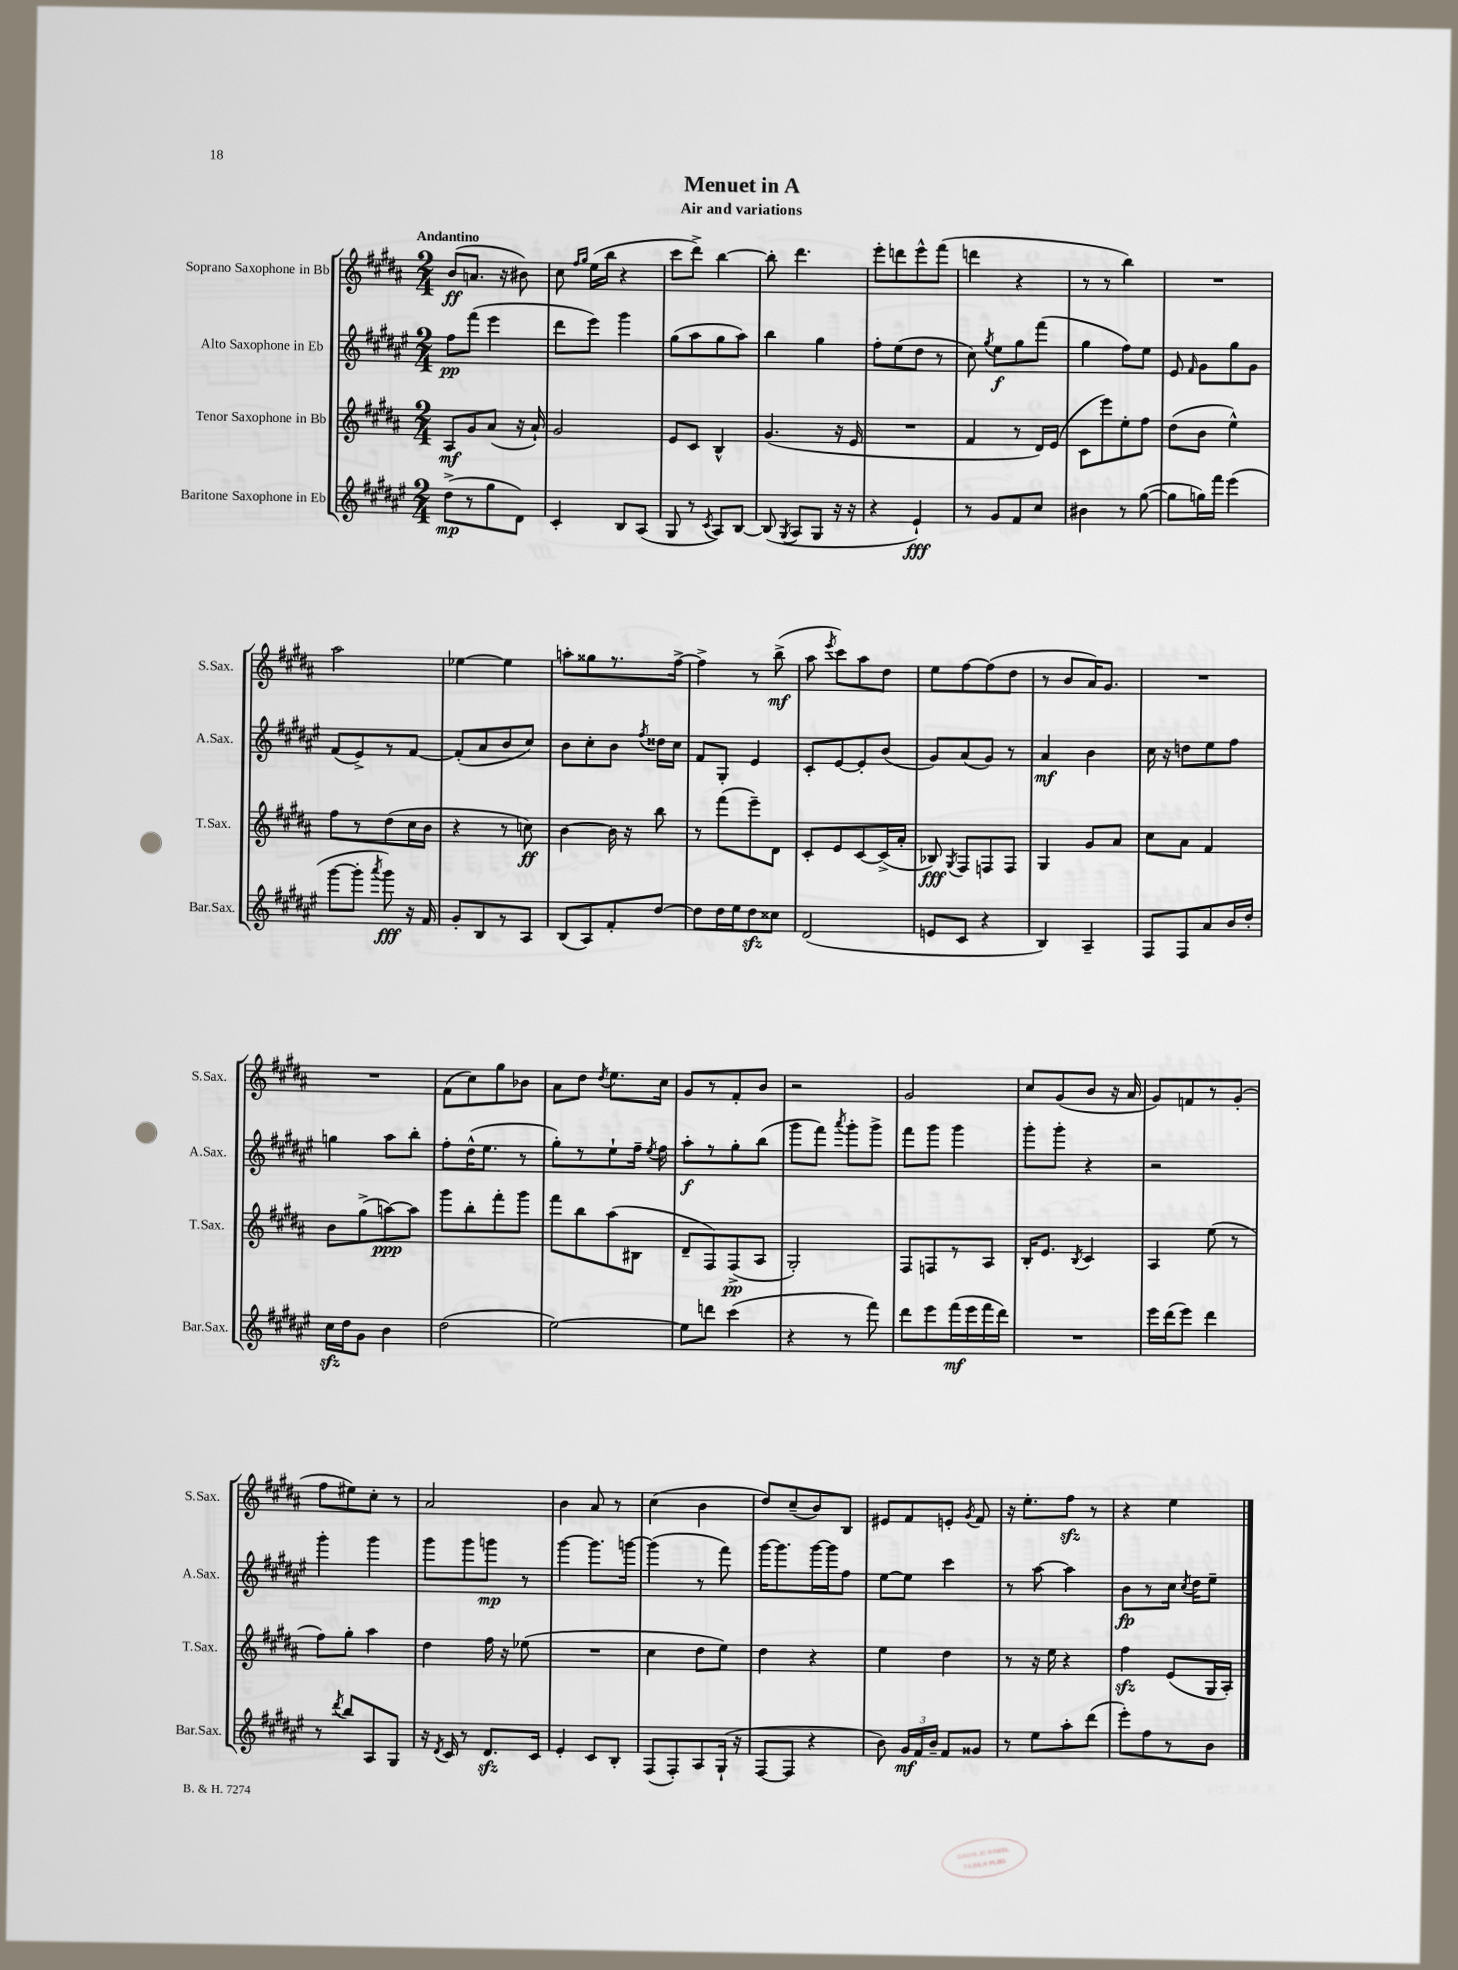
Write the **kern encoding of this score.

**kern	**kern	**kern	**kern
*staff4	*staff3	*staff2	*staff1
*clefG2	*clefG2	*clefG2	*clefG2
*k[f#c#g#d#a#e#]	*k[f#c#g#d#a#]	*k[f#c#g#d#a#e#]	*k[f#c#g#d#a#]
*M2/4	*M2/4	*M2/4	*M2/4
(8dd#^\L	8A#/L	8ff#\L	(8b/L
8r	8g#/	(8fff#\J	8.a/J
8gg#\	(8a#/J	4eee#\	.
.	.	.	16r
8d#\J)	16r	.	8b#\)
.	16a#`/)	.	.
=	=	=	=
4c#'/	2g#/	8ddd#\L	8cc#\
.	.	.	16qqff#/LL
.	.	.	16qqgg#/JJ
.	.	8eee#\J)	(16ee\LL
.	.	.	16bb\JJ
8B/L	.	4ggg#\	4r
(8A#/J	.	.	.
=	=	=	=
8G#/	8e/L	(8gg#\L	8ccc#\L
8r	8c#/J	8aa#\	8ddd#^\J)
8qc#/	.	.	.
8A#/L)	4B^^/	8gg#\	[4bb\
[8B/J	.	8aa#\J)	.
=	=	=	=
(8B/]	(4.g#/	4bb\	8bb'\]
8qG#/	.	.	.
8A#/L	.	.	4.ddd#\
8G#/J	.	4gg#\	.
16r	16r	.	.
16r	16e/	.	.
=	=	=	=
4r	2r	8ff#'\L	8eee'\L
.	.	(8ee#\	8ddd\
4e#`/)	.	8dd#\J	8eee^^\
.	.	8r	(8fff#\J
=	=	=	=
8r	4f#/	8cc#\)	4ddd\
.	.	8qgg#/	.
8g#/L	.	8ee#\L	.
8f#/	8r	8gg#\	4r
8cc#/J	16d#/LL)	(8fff#\J	.
.	(16e/JJ	.	.
=	=	=	=
4b#\	8c#\L	4gg#\	8r
.	8eee\)	.	8r
8r	8ee'\	8ff#\L)	4bb\)
([8gg#\	8ff#\J	8ee#\J	.
=	=	=	=
8gg#\]L	(8dd#\L	8e#/	2r
.	.	16qqf#/	.
16gg\L)	8b\J	8g#\L	.
16fff#\JJ	.	.	.
(4eee#\	4ee^^\)	8gg#\	.
.	.	8g#\J	.
=	=	=	=
[8ggg#\L	8ff#\L	(8f#/L	2aa#\
8ggg#'\]J	8r	8e#^/)	.
8qaaa#/	.	.	.
8ggg#\)	(8dd#\	8r	.
16r	16cc#\L	[8f#/J	.
16f#/	16b\JJ	.	.
=	=	=	=
8g#'/L	4r	(8f#'/]L	[4ee-\
8B/	.	8a#/	.
8r	8r	8b/	4ee-\]
8A#/J	8cc\)	8cc#/J)	.
=	=	=	=
(8B/L	[4b\	8b\L	8aa'\L
8A#/)	.	8cc#'\	8gg##\
8f#'/	16b\]	8b\J	8.r
.	16r	.	.
.	.	8qff#/	.
[8dd#/J	8bb\	16dd##\LL	.
.	.	16cc#\JJ	[16ff#^\Jk
=	=	=	=
8dd#\]L	8r	8f#/L	4ff#^\]
16dd#\L	(8fff#\L	8G#'/J	.
16ee#\J	.	.	.
8dd#\	8eee~\)	4e#/	8r
8cc##\J	8d#\J	.	(8bb^\
=	=	=	=
(2d#/	8c#'/L	8c#'/L	8aa#\
.	.	.	8qeee/
.	8e/	[8e#/	8ccc#\L)
.	[8c#/	8e#'/]	8aa#\
.	(16c#^/]L	(8b/J	8dd#\J
.	16a#'/JJ	.	.
=	=	=	=
8e/L	8B-/)	8g#/L)	8ee\L
.	8qG#/	.	.
8c#/J	8F#/L	(8a#/	[8ff#\
4r	8F/	8g#/J)	(8ff#\]
.	8F/J	8r	8dd#\J
=	=	=	=
4B/)	4G#/	4a#/	8r
.	.	.	8b/L
4A#~/	8g#/L	4b\	16a#/K)
.	.	.	8.g#/J
.	8a#/J	.	.
=	=	=	=
8F#/L	8cc#\L	16cc#\	2r
.	.	16r	.
8F#/	8a#\J	8dd\L	.
8a#/	4f#/	8ee#\	.
16b/L	.	8ff#\J	.
16dd#'/JJ	.	.	.
=	=	=	=
16cc#\LL	8b\L	4gg\	2r
16dd#\J	.	.	.
8g#\J	(8gg#^\	.	.
4b\	[8aa\)	8aa#\L	.
.	8aa\]J	8bb'\J	.
=	=	=	=
(2dd#\	8ggg#\L	8ff#'\L	(8f#\L
.	8bb'\	(16dd#^^\K	8cc#\)
.	.	8.ee#\J	.
.	8fff#'\	.	8gg#\
.	8ggg#\J	8r	8b-\J
=	=	=	=
[2ee#\)	8fff#\L	8gg#'\L)	8a#\L
.	8bb\	8r	8dd#\J
.	.	.	8qdd#/
.	(8aa#\	8ee#`\	8.ee\L
.	8B#\J	16ff#~\Jk	.
.	.	8qee#/	.
.	.	16ff#\	16cc#\Jk
=	=	=	=
8ee#\]L	8d#~/L	8aa#'\L	8g#/L
8ddd\J	8F#/)	8r	8r
(4ccc#\	(8F#^/	8gg#'\	8f#'/
.	8A#/J	(8bb\J	8b/J
=	=	=	=
4r	2G#'/)	8ggg#\L	2r
.	.	8fff#\J)	.
.	.	8qaaa#/	.
8r	.	8ggg#'\L	.
8fff#\)	.	8ggg#^\J	.
=	=	=	=
8ddd#\L	8F#/L	8fff#\L	2g#/
8eee#\	8F/	8ggg#\J	.
(16fff#\L	8r	4ggg#\	.
16eee#\	.	.	.
16fff#\	8A#/J	.	.
16ddd#\JJ)	.	.	.
=	=	=	=
2r	16B'/LK	8ggg#'\L	8cc#/L
.	8.e/J	.	.
.	.	8ggg#'\J	(8g#/
.	8qB/	.	.
.	4c#/	4r	8b/J
.	.	.	16r
.	.	.	16a#/
=	=	=	=
16eee#\LL	4A#/	2r	8g#/L)
(16ddd#\J	.	.	.
8eee#\J)	.	.	8f/
4ddd#\	(8ee\	.	8r
.	8r	.	(8g#'/J
=	=	=	=
8r	8ff#\L)	4ggg#'\	8ff#\L
8qddd#/	.	.	.
8bb/L	8gg#'\J	.	8ee#\)
8A#/	4aa#\	4ggg#\	8cc#'\J
8G#/J	.	.	8r
=	=	=	=
16r	4dd#\	8ggg#\L	2a#/
8qd#/	.	.	.
16c#/	.	.	.
8r	.	8ggg#\	.
8.d#/L	16ff#\	8ggg\J	.
.	16r	.	.
.	(8ee-\	8r	.
16c#/Jk	.	.	.
=	=	=	=
4e#'/	2r	[4ggg#\	4b\
8c#/L	.	8.ggg#\]L	8a#/
8B'/J	.	.	8r
.	.	[16ggg\Jk	.
=	=	=	=
(8F#/L	4cc#\	(4ggg\]	(4cc#\
8F#'/)	.	.	.
8A#/	8dd#\L	8r	4b\
(16G#`/Jk	8ee\J)	8fff#\)	.
16r	.	.	.
=	=	=	=
[8F#/L	4dd#\	[16ggg#\LK	8dd#/L)
.	.	8.ggg#\]	.
8F#/]J	.	.	(8cc#~/
4r	4r	[16ggg#\L	8b/)
.	.	16ggg#\]J	.
.	.	8ff#\J	8B/J
=	=	=	=
8b\)	4ee\	[8ee#\L	8e#/L
24g#/LL	.	8ee#\]J	8f#/
24f#/	.	.	.
24b~/JJ	.	.	.
8f#/L	4dd#\	4ccc#\	8e'/J
.	.	.	8qg#/
8g##/J	.	.	8f#/
=	=	=	=
8r	8r	8r	16r
.	.	.	8.ee'\L
8ee#\L	16r	[8aa#\	.
.	16ee\	.	.
8aa#'\	4r	4aa#\]	8ff#\J
(8ddd#\J	.	.	8r
=	=	=	=
8eee#'\L)	4ff#\	8b\L	4r
8ff#\	.	8r	.
8r	(8e/L	16cc#\Jk	4ee\
.	.	8qcc#/	.
.	.	16dd#\LK	.
8b\J	16G#/L	8ee#~\J	.
.	16A#'/JJ)	.	.
==	==	==	==
*-	*-	*-	*-
